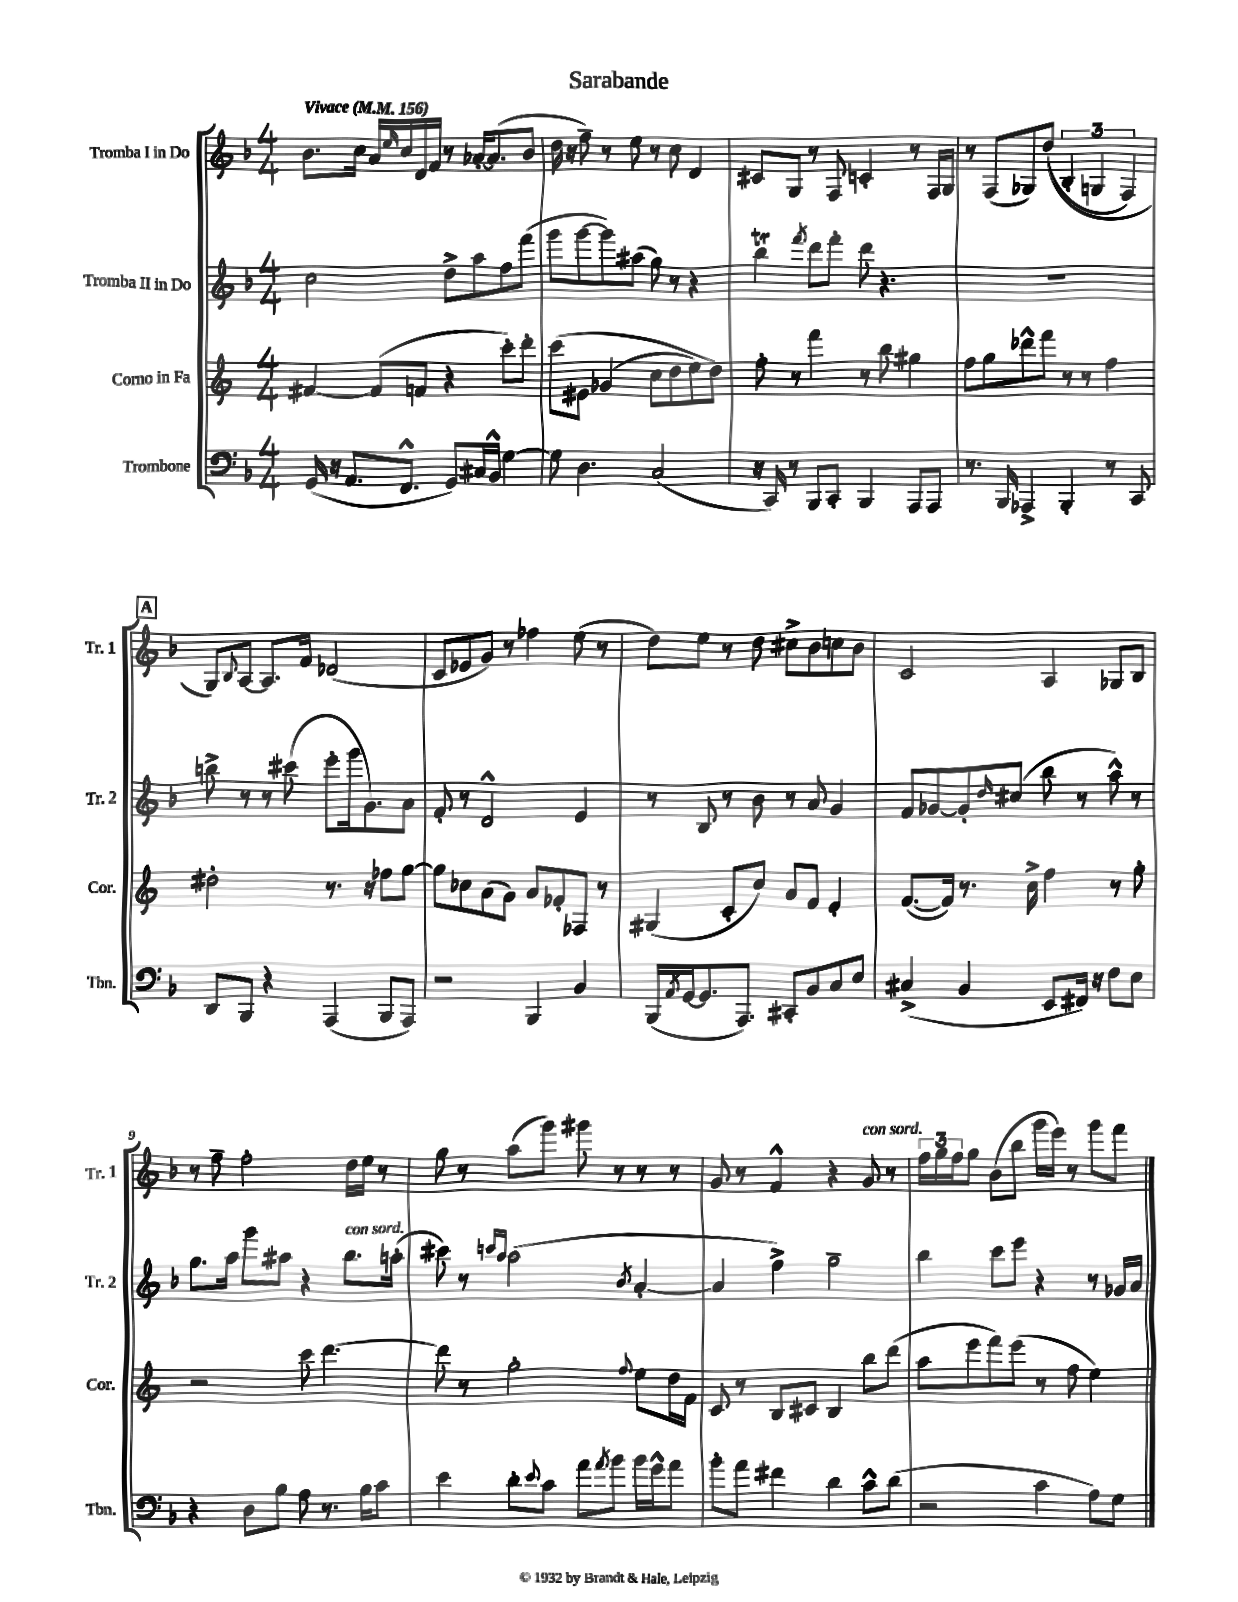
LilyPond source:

\header { title = "Sarabande" }
<<
\new StaffGroup <<
\new Staff = "s0" \with { instrumentName = "Tromba I in Do" shortInstrumentName = "Tr. 1" } {
    \clef treble \key f \major \numericTimeSignature \time 4/4 \tempo "Vivace" 4 = 156
    bes'8. c''16 a'16 \grace { e''16 } c''16 d'16 f'16 r8 aes'16~-. aes'8.( bes'8 |
    d''16 r16 f''8--) r8 e''8 r8 c''8 d'4 |
    cis'8 g8 r8 f8 c'4-. r8 f16 g16 |
    r8 f8( ges8) d''8(\( \tuplet 3/2 { bes4-. g4 f4) } |
    \mark \markup { \box "A" } g8\) \appoggiatura { bes8 } a8~ a8. f'16 des'2( |
    c'8 ees'8 g'8) r8 fes''4 e''8( r8 |
    d''8) e''8 r8 d''8 cis''8-> bes'8 c''8 bes'8 |
    c'2 a4 ges8 bes8 |
    r8 f''8-- f''2-. d''16 e''16 r8 |
    g''8 r8 a''8( g'''8) gis'''8 r8 r8 r8 |
    g'8 r8 f'4-^ r4 g'8^\markup { \italic "con sord." } r8 |
    \tuplet 3/2 { f''16 g''16 f''16 } g''8 bes'8( bes''8 g'''16 e'''16) r8 g'''8 f'''8 \bar "|." |
}
\new Staff = "s1" \with { instrumentName = "Tromba II in Do" shortInstrumentName = "Tr. 2" } {
    \clef treble \key f \major \numericTimeSignature \time 4/4
    c''2 d''8-> a''8 f''8 f'''8( |
    g'''8 g'''8~ g'''8) ais''8( g''8) r8 r4 |
    bes''4\trill \acciaccatura { f'''8 } d'''8 f'''8-. d'''8 r4. |
    R1 |
    \mark \markup { \box "A" } b''8-> r8 r8 cis'''8( e'''8-. g'''16 g'8.) a'8 |
    f'8-. r8 d'2-^ e'4 |
    r8 bes8 r8 bes'8 r8 a'8 g'4 |
    f'8 ges'8~ ges'8-. \grace { d''16 } cis''8( bes''8 r8 a''8-^) r8 |
    g''8. a''16 g'''8 ais''8 r4 bes''8.^\markup { \italic "con sord." } a''16-.( |
    cis'''8) r8 \grace { c'''16 a''16 } a''2( \acciaccatura { bes'8 } a'4~-. |
    a'4 f''4->) g''2-- |
    bes''4 c'''8 e'''8 r4 r8 ges'16 a'16 \bar "|." |
}
\new Staff = "s2" \with { instrumentName = "Corno in Fa" shortInstrumentName = "Cor." } {
    \clef treble \key c \major \numericTimeSignature \time 4/4
    fis'4~ fis'8( f'8 r4 c'''8-.) d'''8-. |
    c'''8\( eis'8 ges'4( c''8 d''8 e''8) d''8\) |
    f''8-. r8 f'''4 r8 b''8 gis''4 |
    f''8 g''8 des'''8-^ f'''8 r8 r8 f''4 |
    \mark \markup { \box "A" } dis''2-. r8. r16 fes''8 g''8~ |
    g''8 ces''8 a'8( g'8) a'8 fes'8-. fes8 r8 |
    gis4( c'8-. c''8) a'8 f'8 e'4-. |
    f'8.~( f'16) r8. c''16-> f''4 r8 g''8-. |
    r2 c'''8 d'''4.~ |
    d'''8 r8 g''2-. \appoggiatura { f''8 } e''8 d''16 f'16 |
    c'8 r8 b8 cis'8 b4 b''8 d'''8( |
    a''8 e'''8 f'''8) e'''8( r8 f''8 e''4) \bar "|." |
}
\new Staff = "s3" \with { instrumentName = "Trombone" shortInstrumentName = "Tbn." } {
    \clef bass \key f \major \numericTimeSignature \time 4/4
    g,16( r16 a,8. f,8.-^ g,8) cis16 bes,16-^ g4~ |
    g8 d4. c2( |
    r16 c,16) r8 bes,,8 c,8-. bes,,4 a,,8 a,,8 |
    r8. bes,,16 aes,,4-> bes,,4-. r8 c,8 |
    \mark \markup { \box "A" } d,8 bes,,8 r4 a,,4( bes,,8 a,,8) |
    r2 bes,,4 bes,4 |
    bes,,16( \acciaccatura { a,8 } g,16~ g,8. a,,8.) cis,8-. bes,8 c8 e8 |
    cis4->( bes,4 e,8 fis,16) r16 f8 e8 |
    r4 d8 bes8 a8 r8. bes16 c'8 |
    e'4 d'8-. \appoggiatura { e'8 } c'8 a'8 \acciaccatura { a'8 } bes'8 bes'16 g'16-^ a'8 |
    bes'8-. a'8 fis'4 d'4 c'8-^ d'8( |
    r2 c'4 a8) g8 \bar "|." |
}
>>
>>
